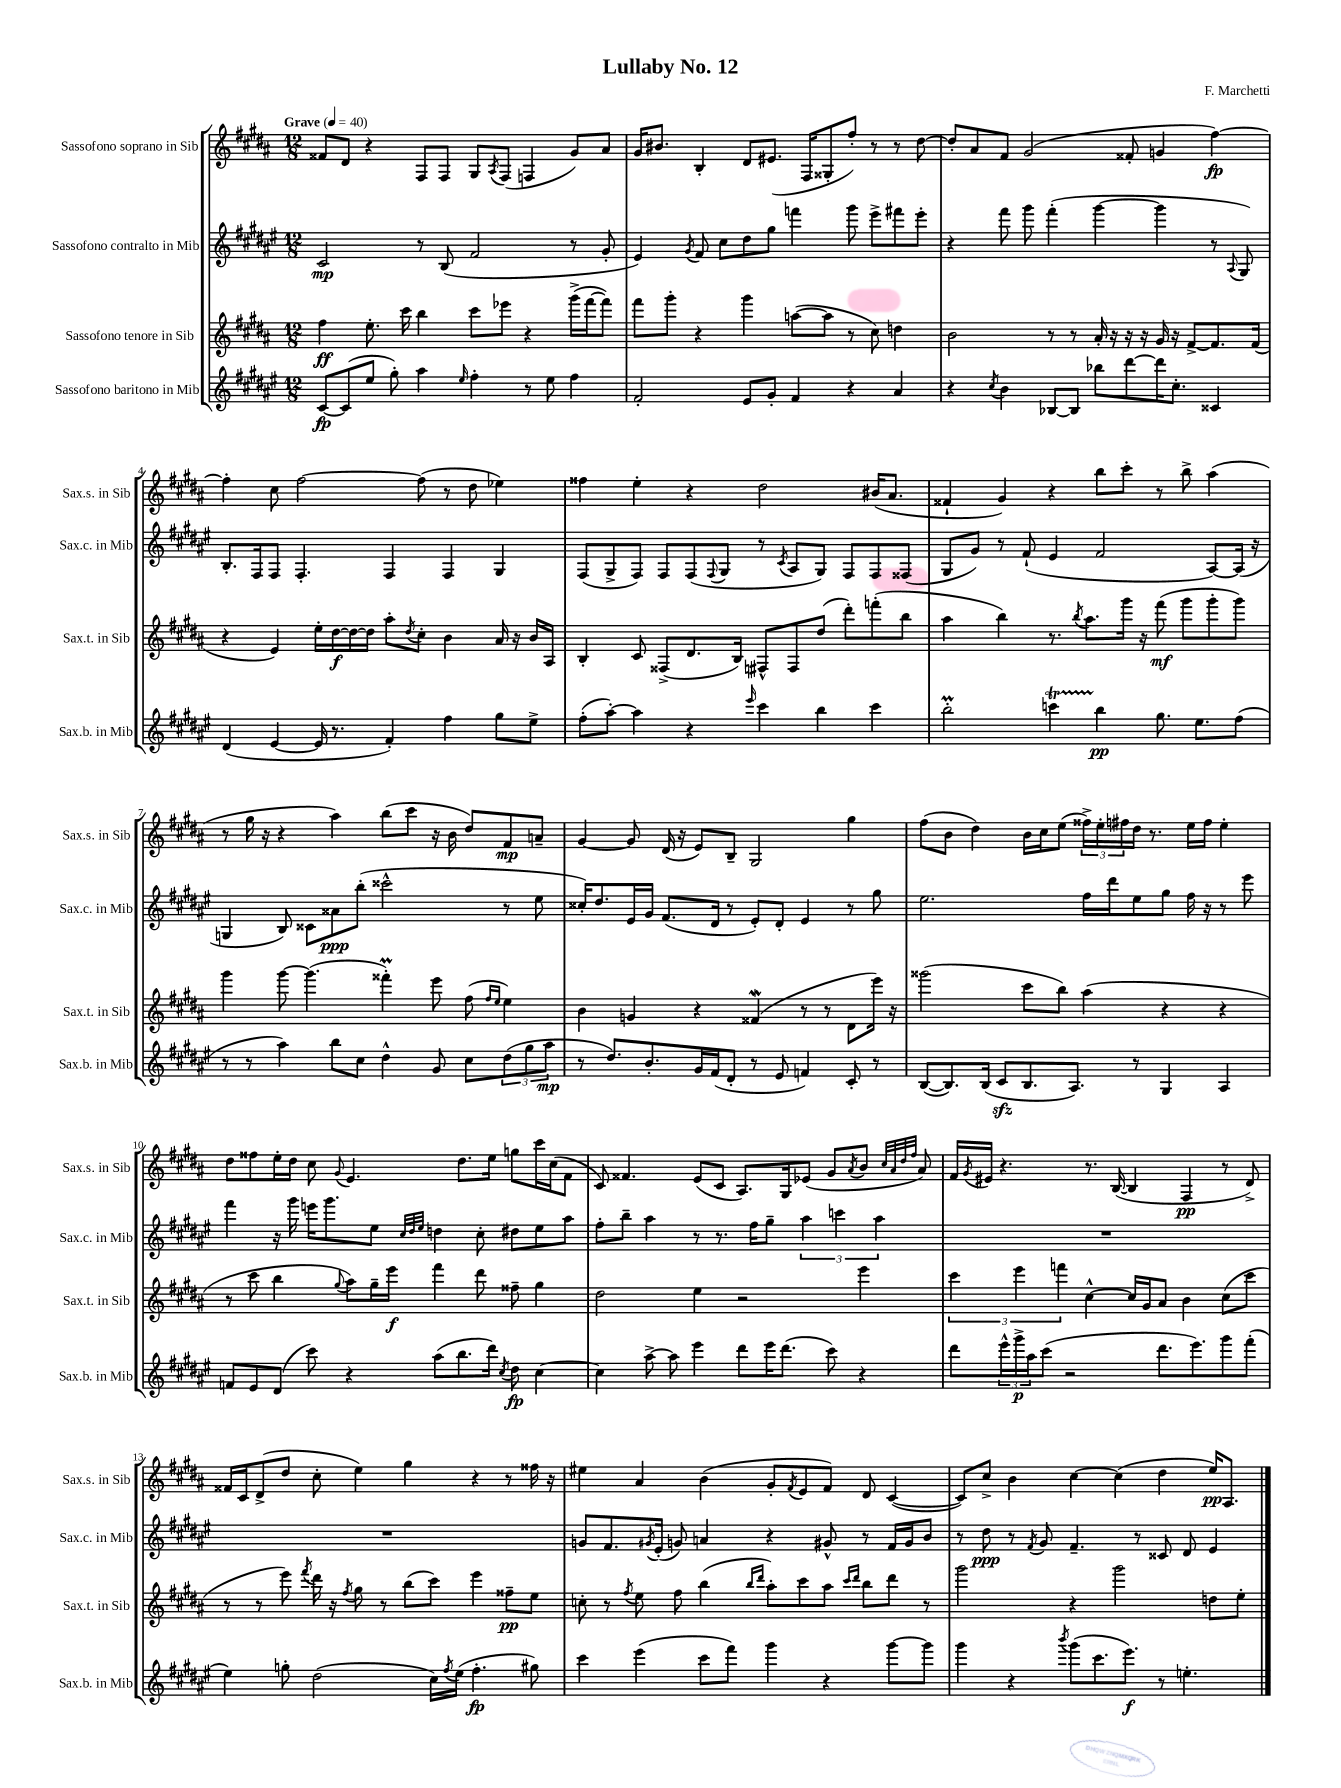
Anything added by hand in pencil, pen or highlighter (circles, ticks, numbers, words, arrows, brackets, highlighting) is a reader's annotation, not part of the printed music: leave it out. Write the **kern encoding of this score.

**kern	**kern	**kern	**kern
*staff4	*staff3	*staff2	*staff1
*clefG2	*clefG2	*clefG2	*clefG2
*k[f#c#g#d#a#e#]	*k[f#c#g#d#a#]	*k[f#c#g#d#a#e#]	*k[f#c#g#d#a#]
*M12/8	*M12/8	*M12/8	*M12/8
*MM40	*MM40	*MM40	*MM40
[8c#	4ff#	2c#	8f##
(8c#]	.	.	8d#
8ee#	8.ee'	.	4r
8gg#')	.	.	.
.	16ccc#	.	.
4aa#	4bb	8r	8F#
.	.	(8B	8F#
16qqee#	.	.	.
4ff#'	8ccc#	2f#	8G#
.	.	.	8qA#
.	8eee-	.	(8F#
8r	4r	.	4F
8ee#	.	.	.
4ff#	(16ggg#^	8r	8g#)
.	[16fff#	.	.
.	8fff#])	8g#'	8a#
=	=	=	=
2f#'	8fff#	4e#)	16g#
.	.	.	8.b#
.	8ggg#'	.	.
.	.	8qg#	.
.	4r	8f#	4B'
.	.	8cc#	.
8e#	4ggg#	8dd#	8d#
8g#'	.	8gg#	(8.e#
4f#	([8aa	4fff	.
.	.	.	16F#
.	8aa]	.	8G##'
4r	8r	8ggg#	8ff#')
.	8cc#)	8eee#^	8r
4a#	4dd	8fff#	8r
.	.	8eee#'	[8dd#
=	=	=	=
4r	2b	4r	8dd#']
.	.	.	8a#
8qcc#	.	.	.
4b	.	8fff#	8f#
.	.	8ggg#	(2g#
[8B-	8r	(4fff#'	.
8B-]	8r	.	.
8bb-	16a#'	[4ggg#	.
.	16r	.	.
[8ddd#	16r	.	8f##'
.	16r	.	.
16ddd#]	16g#	4ggg#]	4g
8.cc#'	16r	.	.
.	[8f#^	.	.
4c##	8.f#]	8r	[4ff#)
.	.	8qqA#	.
.	.	8G#)	.
.	(16f#	.	.
=	=	=	=
(4d#	4r	8.B'	4ff#']
.	.	16F#	.
[4e#	4e)	8F#	8cc#
.	.	4.F#'	[2ff#
16e#]	16ee'	.	.
8.r	[16dd#	.	.
.	16dd#_	.	.
.	16dd#]	.	.
4f#')	8aa#'	4F#	.
.	8qdd#	.	.
.	8cc#'	.	(8ff#]
4ff#	4b	4F#	8r
.	.	.	8dd#
8gg#	16a#	4G#	4ee-)
.	16r	.	.
8ee#^	16b	.	.
.	16A#	.	.
=	=	=	=
(8ff#'	4B'	(8F#	4ff##
[8aa#')	.	8G#^	.
4aa#]	8c#	8F#)	4ee'
.	(8F##^	8F#	.
4r	8.d#	(8F#	4r
.	.	8qqF#	.
.	.	8G#	.
.	16B)	.	.
16qqeee#	.	.	.
4ccc#	8F#^^	8r	2dd#
.	.	8qc#	.
.	8F#	8A#	.
4bb	(8dd#	8G#)	.
.	8ddd#')	8F#	.
4ccc#	(8fff'	8F#	(16b#
.	.	.	8.a#
.	8bb	(8F##	.
=	=	=	=
2bb'	4aa#	8G#	4f##`
.	.	8g#)	.
.	4bb)	8r	4g#)
.	.	(8f#`	.
4ccc	8.r	4e#	4r
.	8qbb	.	.
.	8.aa#	.	.
4bb	.	2f#	8bb
.	16ggg#	.	8ccc#'
.	16r	.	.
8.gg#	(8fff#	.	8r
.	8ggg#	.	8bb^
8.ee#	.	.	.
.	8ggg#'	[8A#)	(4aa#
(8ff#	8ggg#)	(16A#]	.
.	.	16r	.
=	=	=	=
8r	4ggg#	4G	8r
8r	.	.	16gg#
.	.	.	16r
4aa#)	[8ggg#	8B)	4r
.	(4.ggg#]	8c##	.
8bb	.	8a##	4aa#)
8cc#	.	(8bb'	.
4dd#^^	4fff##')	2ccc##^^	(8bb
.	.	.	8ccc#
8g#	8eee	.	16r
.	.	.	16b
8cc#	(8ff#	.	8dd#)
.	16qqff#	.	.
.	16qqee	.	.
(12dd#	4ee)	8r	8f#
12gg#	.	.	.
.	.	8ee#	8a~
12aa#	.	.	.
=	=	=	=
8r	4b	16cc##')	[4g#
.	.	8.dd#	.
8.dd#)	.	.	.
.	4g	16e#	8g#]
8.b'	.	16g#	.
.	.	(8.f#	(16d#
.	.	.	16r
16g#	4r	.	8e)
(16f#	.	16d#	.
8d#'	.	8r	8B~
8r	(4f##	8e#')	2G#
8e#	.	8d#'	.
4f)	8r	4e#	.
.	8r	.	.
8c#'	8d#	8r	4gg#
8r	16eee)	8gg#	.
.	16r	.	.
=	=	=	=
([8B	(2ggg##	2.ee#	(8ff#
8.B])	.	.	8b
.	.	.	4dd#)
(16B	.	.	.
8c#	.	.	.
8.B	8ccc#	.	16b
.	.	.	16cc#
.	8bb)	.	(8ee
8.A#)	.	.	.
.	(4aa#	16ff#	24ff##^)
.	.	.	24ee'
.	.	16ddd#	.
.	.	.	24ff#
8r	.	8ee#	16dd#
.	.	.	8.r
4G#	4r	8gg#	.
.	.	16ff#	16ee
.	.	16r	16ff#
4A#	4r	8r	4ee'
.	.	8eee#	.
=	=	=	=
8f	8r	4fff#	8dd#
8e#	8ccc#	.	8ff##
(8d#	4bb	16r	16ee'
.	.	16ggg#	16dd#
8ccc#)	.	16eee	8cc#
.	.	8.ggg#	.
.	8qqgg#	.	8qqg#
4r	8aa#)	.	4.e
.	16gg#~	8ee#	.
.	16eee	.	.
.	.	32qqcc#	.
.	.	32qqdd#	.
.	.	32qqee#	.
(8aa#	4fff#	4dd	.
8.bb	.	.	8.dd#
.	8ddd#	8cc#'	.
16ddd#)	.	.	16ee
8qcc#	.	.	.
8dd#	8ff##~	8dd#	8gg
[4cc#	4gg#	8ee#	16ccc#
.	.	.	(16cc#
.	.	8aa#	8f#
=	=	=	=
4cc#]	2dd#	8ff#'	8c#)
.	.	8bb~	4.f##
[8aa#^	.	4aa#	.
8aa#]	.	.	.
4eee#	4ee	8r	(8e
.	.	8.r	8c#
8ddd#	2r	.	8.A#)
.	.	16ff#	.
16eee#	.	8gg#~	.
(8.ddd#	.	.	16G#
.	.	6aa#	(8e-
8ccc#)	.	.	8g#
.	.	6ccc	.
.	.	.	8qa#
4r	4eee	.	8b
.	.	6aa#	.
.	.	.	32qqcc#
.	.	.	32qqa#
.	.	.	32qqdd#
.	.	.	32qqff#
.	.	.	8a#)
=	=	=	=
8ddd#	6ccc#	1.r	16f#
.	.	.	8qg#
.	.	.	16e#
24eee#^^	.	.	4.r
24ggg#^	6eee	.	.
24aa#	.	.	.
(8ccc#	.	.	.
.	6fff	.	.
2r	.	.	.
.	[4cc#^^	.	8.r
.	.	.	([16B
.	16cc#]	.	4B]
.	16g#	.	.
8.ddd#	8a#	.	.
.	4b	.	4F#
8.eee#)	.	.	.
8ggg#	(8cc#	.	8r
(8fff#'	8ccc#	.	8d#^)
=	=	=	=
4ee#)	8r	1.r	16f##
.	.	.	16c#
.	8r	.	(8d#^
8gg'	8eee)	.	8dd#
.	8qfff#	.	.
(2dd#	16ddd#	.	8cc#'
.	16r	.	.
.	8qff#	.	.
.	8gg#	.	4ee)
.	8r	.	.
.	(8bb	.	4gg#
16cc#)	8ccc#)	.	.
8qff#	.	.	.
(16ee#	.	.	.
4.ff#'	4eee	.	4r
.	8ff##~	.	8r
8gg#)	8ee	.	16ff##
.	.	.	16r
=	=	=	=
4ccc#	8cc'	8g	4ee#
.	8r	8.f#	.
.	8qff#	.	.
(4eee#	8ee	.	4a#
.	.	8qg#	.
.	.	(16e#'	.
.	8ff#	8g)	.
8ccc#	(4bb	4a	(4b
8fff#)	.	.	.
.	16qqbb	.	.
.	16qqddd#	.	.
4ggg#	8aa#')	4r	8g#'
.	.	.	8qf#
.	8ccc#	.	8e
4r	8aa#	8g#^^	8f#)
.	16qqccc#	.	.
.	16qqddd#	.	.
.	8bb	8r	8d#
[8ggg#	8ddd#	16f#	([4c#
.	.	16g#	.
8ggg#]	8r	8b	.
=	=	=	=
4ggg#	2ggg#	8r	8c#])
.	.	8dd#	8cc#^
4r	.	8r	4b
.	.	8qf#	.
.	.	8g#	.
8qbbb	.	.	.
(8ggg#	4r	4.f#~	[4cc#
8.ccc#	.	.	.
.	2ggg#	.	(4cc#]
8.eee#)	.	.	.
.	.	8r	.
8r	.	8c##	4dd#
4.ee'	.	8d#	.
.	8dd	4e#	16ee)
.	.	.	8.A#
.	8ee'	.	.
==	==	==	==
*-	*-	*-	*-
